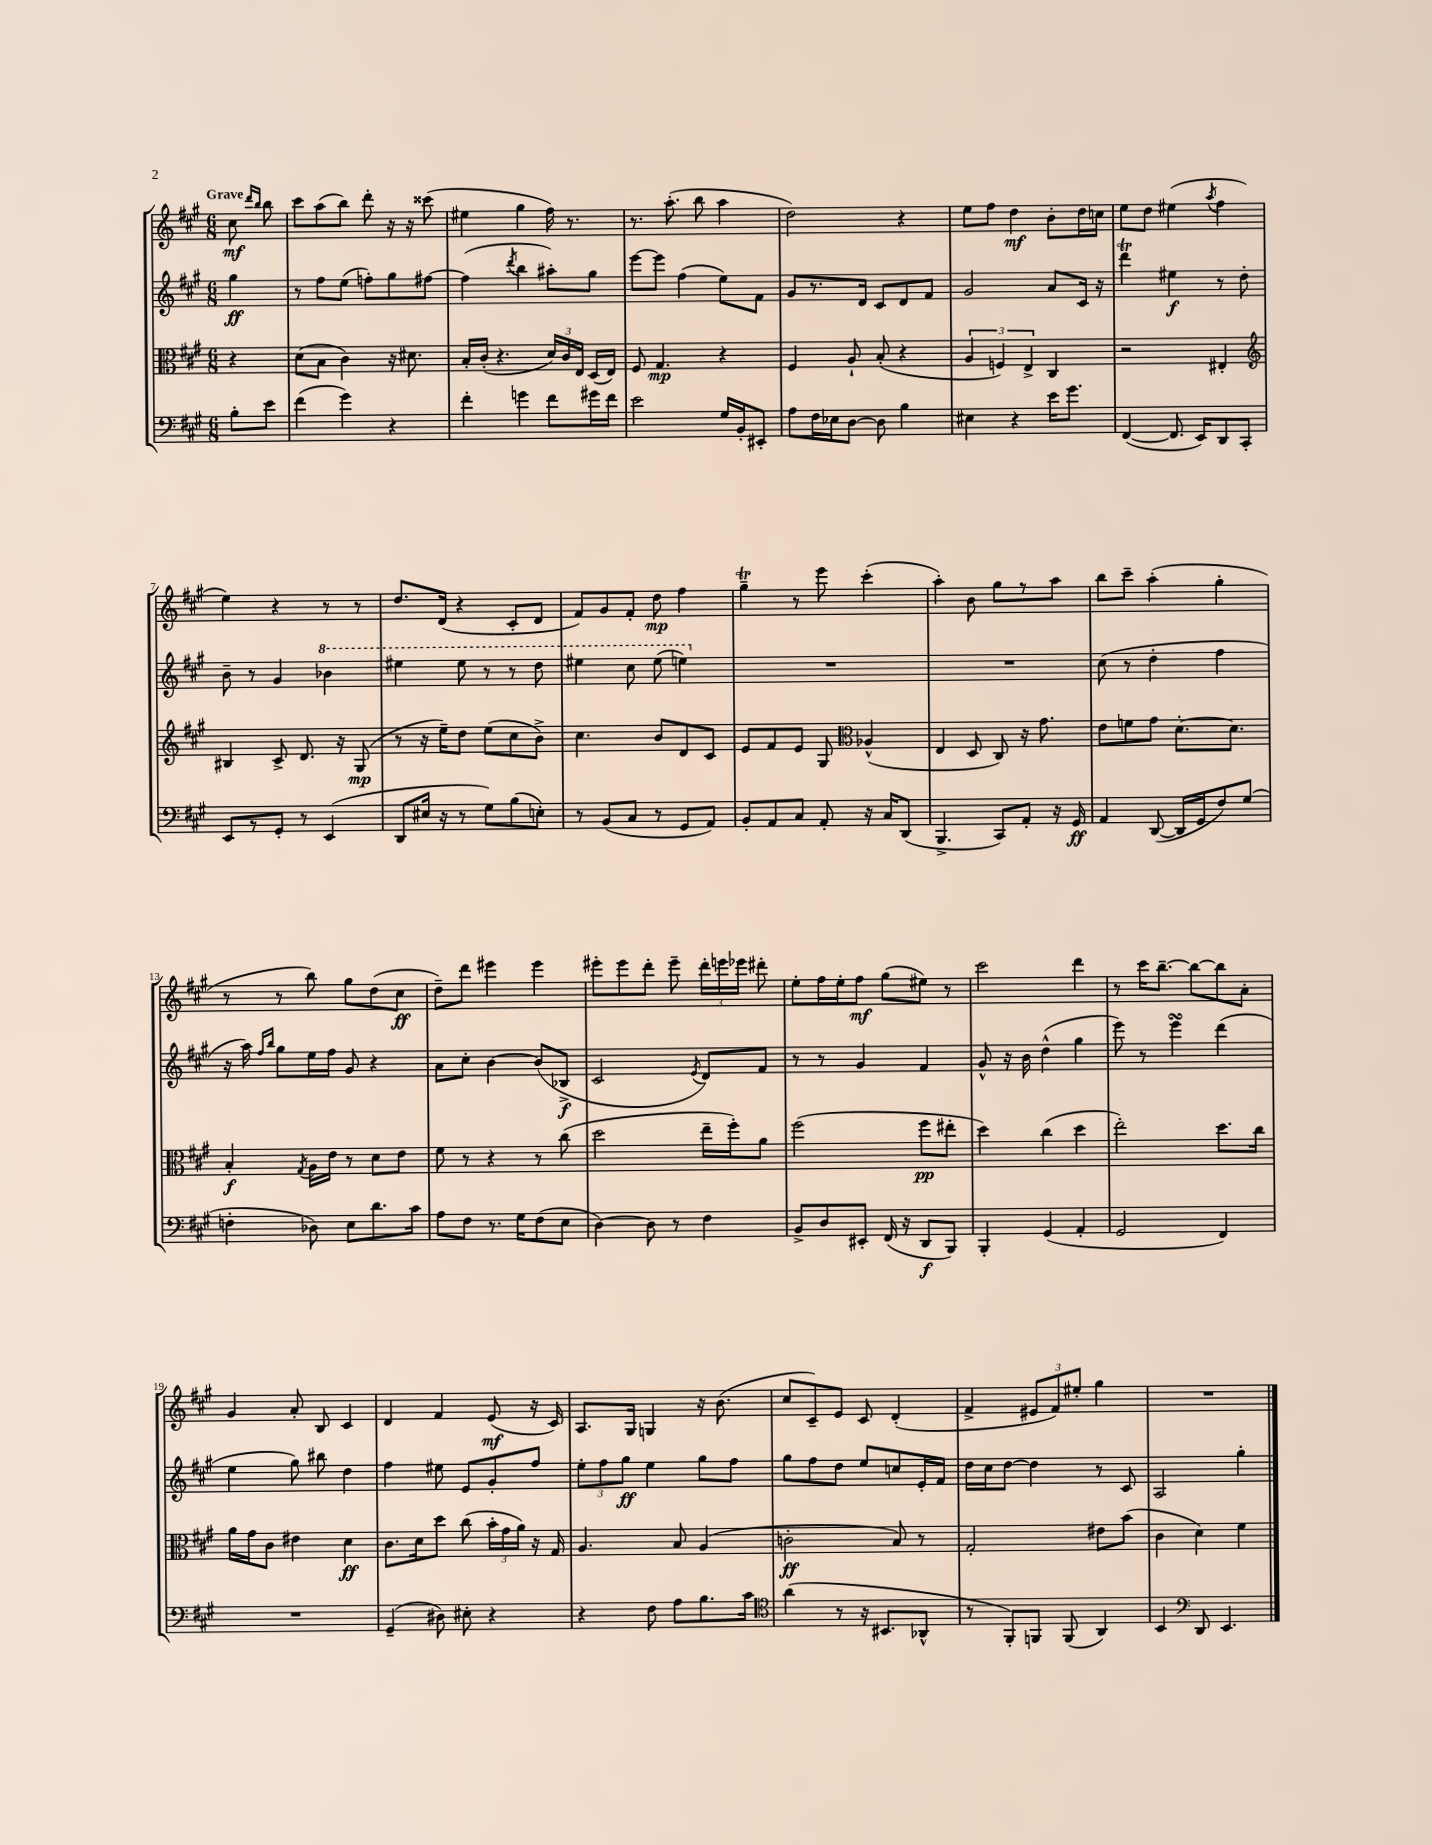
<<
\new StaffGroup <<
\new Staff = "s0" {
    \clef treble \key a \major \numericTimeSignature \time 6/8 \partial 4 \tempo "Grave"
    \autoBeamOff cis''8\mf \grace { d'''16[ b''16] } b''8 |
    cis'''8[ a''8( b''8]) d'''8-. r16 r16 cisis'''8( |
    eis''4 gis''4 fis''16) r8. |
    r8. a''8.-.( b''8 a''4 |
    d''2) r4 |
    e''8[ fis''8] d''4\mf b'8[-. d''16 c''16] |
    e''8[ d''8] eis''4( \acciaccatura { a''8 } fis''4 |
    e''4) r4 r8 r8 |
    d''8.[ d'16]( r4 cis'8[-. d'8] |
    fis'8[) gis'8 fis'8]-. d''8\mp fis''4 |
    gis''4--\trill r8 e'''8 cis'''4-.( |
    a''4-.) b'8 gis''8[ r8 a''8] |
    b''8[ cis'''8]-- a''4-.( gis''4-. |
    r8 r8 b''8) gis''8[ d''8( cis''8]\ff |
    d''8[--) d'''8] eis'''4 eis'''4 |
    eis'''8[-. eis'''8 d'''8]-. eis'''8-- \tuplet 3/2 { d'''16[-. e'''16 ees'''16] } dis'''8-. |
    e''8[-. fis''16 e''16-. fis''8]\mf gis''8[( eis''8]) r8 |
    cis'''2 d'''4 |
    r8 cis'''16[ b''8.]~-- b''8[~ b''8 a'8]-. |
    gis'4 a'8-. b8 cis'4 |
    d'4 fis'4 e'8\mf( r16 cis'16) |
    a8.[ gis16] g4 r16 b'8.( |
    cis''8[ cis'8--) e'8] cis'8 d'4-.( |
    fis'4-> \tuplet 3/2 { eis'8[ fis'8) eis''8]-. } gis''4 |
    R2. \bar "|." |
}
\new Staff = "s1" {
    \clef treble \key a \major \numericTimeSignature \time 6/8 \partial 4
    \autoBeamOff gis''4\ff |
    r8 fis''8[ e''8]( f''8[-.) gis''8 fis''8]~ |
    fis''4( \acciaccatura { d'''8 } b''4 ais''8[-.) gis''8] |
    e'''8[~ e'''8] fis''4( e''8[) fis'8] |
    gis'8[ r8. d'16] cis'8[ d'8 fis'8] |
    gis'2 a'8[ cis'16] r16 |
    d'''4\trill eis''4\f r8 d''8-. |
    b'8-- r8 gis'4 \ottava #1 bes''4 |
    eis'''4 eis'''8 r8 r8 d'''8 |
    eis'''4 cis'''8 eis'''8( e'''4) \ottava #0 |
    R2. |
    R2. |
    cis''8( r8 d''4-. fis''4 |
    r16 a''16) \grace { fis''16[ b''16] } gis''8[ e''16 fis''16] gis'8 r4 |
    a'8[ cis''8]-. b'4~ b'8[( bes8]->\f |
    cis'2 \acciaccatura { e'8 } d'8[) fis'8] |
    r8 r8 gis'4 fis'4 |
    gis'8-^ r16 b'16 d''4-^( gis''4 |
    e'''8) r8 e'''4\turn d'''4( |
    e''4 gis''8) bis''8 d''4 |
    fis''4 eis''8 e'8[ gis'8-. fis''8] |
    \tuplet 3/2 { e''8[-. fis''8 gis''8]\ff } e''4 gis''8[ fis''8] |
    gis''8[ fis''8 d''8] e''8[ c''8 e'16-. fis'16] |
    d''16[ cis''16 d''8]~ d''4 r8 cis'8 |
    a2 gis''4-. \bar "|." |
}
\new Staff = "s2" {
    \clef alto \key a \major \numericTimeSignature \time 6/8 \partial 4
    \autoBeamOff r4 |
    d'8[( b8] cis'4) r16 dis'8. |
    b16[-. cis'16]-.( r4. \tuplet 3/2 { d'16[) cis'16 e16] } d16[( e16]) |
    fis8 gis4.\mp r4 |
    fis4 a8-! b8-.( r4 |
    \tuplet 3/2 { a4 f4) e4-> } cis4 |
    r2 eis4-. |
    \clef treble bis4 cis'8-> d'8. r16 gis8\mp( |
    r8 r16 e''16[--) d''8] e''8[( cis''8 b'8]->) |
    cis''4. b'8[ d'8 cis'8] |
    e'8[ fis'8 e'8] gis8 \clef alto aes4-^( |
    e4 d8 cis8) r16 gis'8. |
    e'8[ f'8 gis'8] d'8.[~-. d'8.] |
    b4-.\f \acciaccatura { gis8 } a16[ e'16] r8 d'8[ e'8] |
    fis'8 r8 r4 r8 cis''8( |
    d''2 e''16[-- fis''16-.) a'8] |
    fis''2( fis''8[\pp eis''8]-. |
    d''4) cis''4( d''4 |
    e''2-.) d''8.[ cis''16] |
    a'16[ gis'16 cis'8] eis'4 d'4\ff |
    cis'8.[ d'16 d''8] cis''8( \tuplet 3/2 { b'16[-. gis'16 a'16]) } r16 gis16 |
    a4. b8 a4( |
    c'2-.\ff b8) r8 |
    gis2-. eis'8[ b'8]( |
    cis'4 d'4) fis'4 \bar "|." |
}
\new Staff = "s3" {
    \clef bass \key a \major \numericTimeSignature \time 6/8 \partial 4
    \autoBeamOff b8[-. e'8] |
    fis'4( gis'4) r4 |
    fis'4-. g'4 fis'8[ gis'16 fis'16] |
    e'2 gis16[ b,16-. eis,8]-. |
    a8[ fis16 ees16 d8]~ d8 b4 |
    eis4 r4 e'16[ gis'8.] |
    fis,4~( fis,8. e,16[) d,8 cis,8]-. |
    e,8[ r8 gis,8]-. r8 e,4( |
    d,8[ eis16] r16 r8 gis8[) b8( e8]-.) |
    r8 b,8[( cis8] r8 gis,8[ a,8]) |
    b,8[-. a,8 cis8] a,8-. r16 cis16[ d,8]( |
    b,,4.-> cis,8[) a,8]-. r16 gis,16\ff |
    a,4 d,8~( d,16[ gis,16 fis8) gis8]( |
    f4-. des8) e8[ d'8. cis'16] |
    a8[ fis8] r8. gis16[ fis8( e8] |
    d4~) d8 r8 fis4 |
    b,8[-> d8 eis,8]-. fis,16( r16 d,8[\f b,,8]) |
    b,,4-. gis,4( a,4-. |
    gis,2 fis,4) |
    R2. |
    gis,4--( dis8) eis8-. r4 |
    r4 fis8 a8[ b8. cis'16] |
    \clef tenor a'4( r8 r16 bis,8.[ aes,8]-^ |
    r8 fis,8[-.) f,8] f,8( a,4) |
    b,4 \clef bass d,8 e,4. \bar "|." |
}
>>
>>
